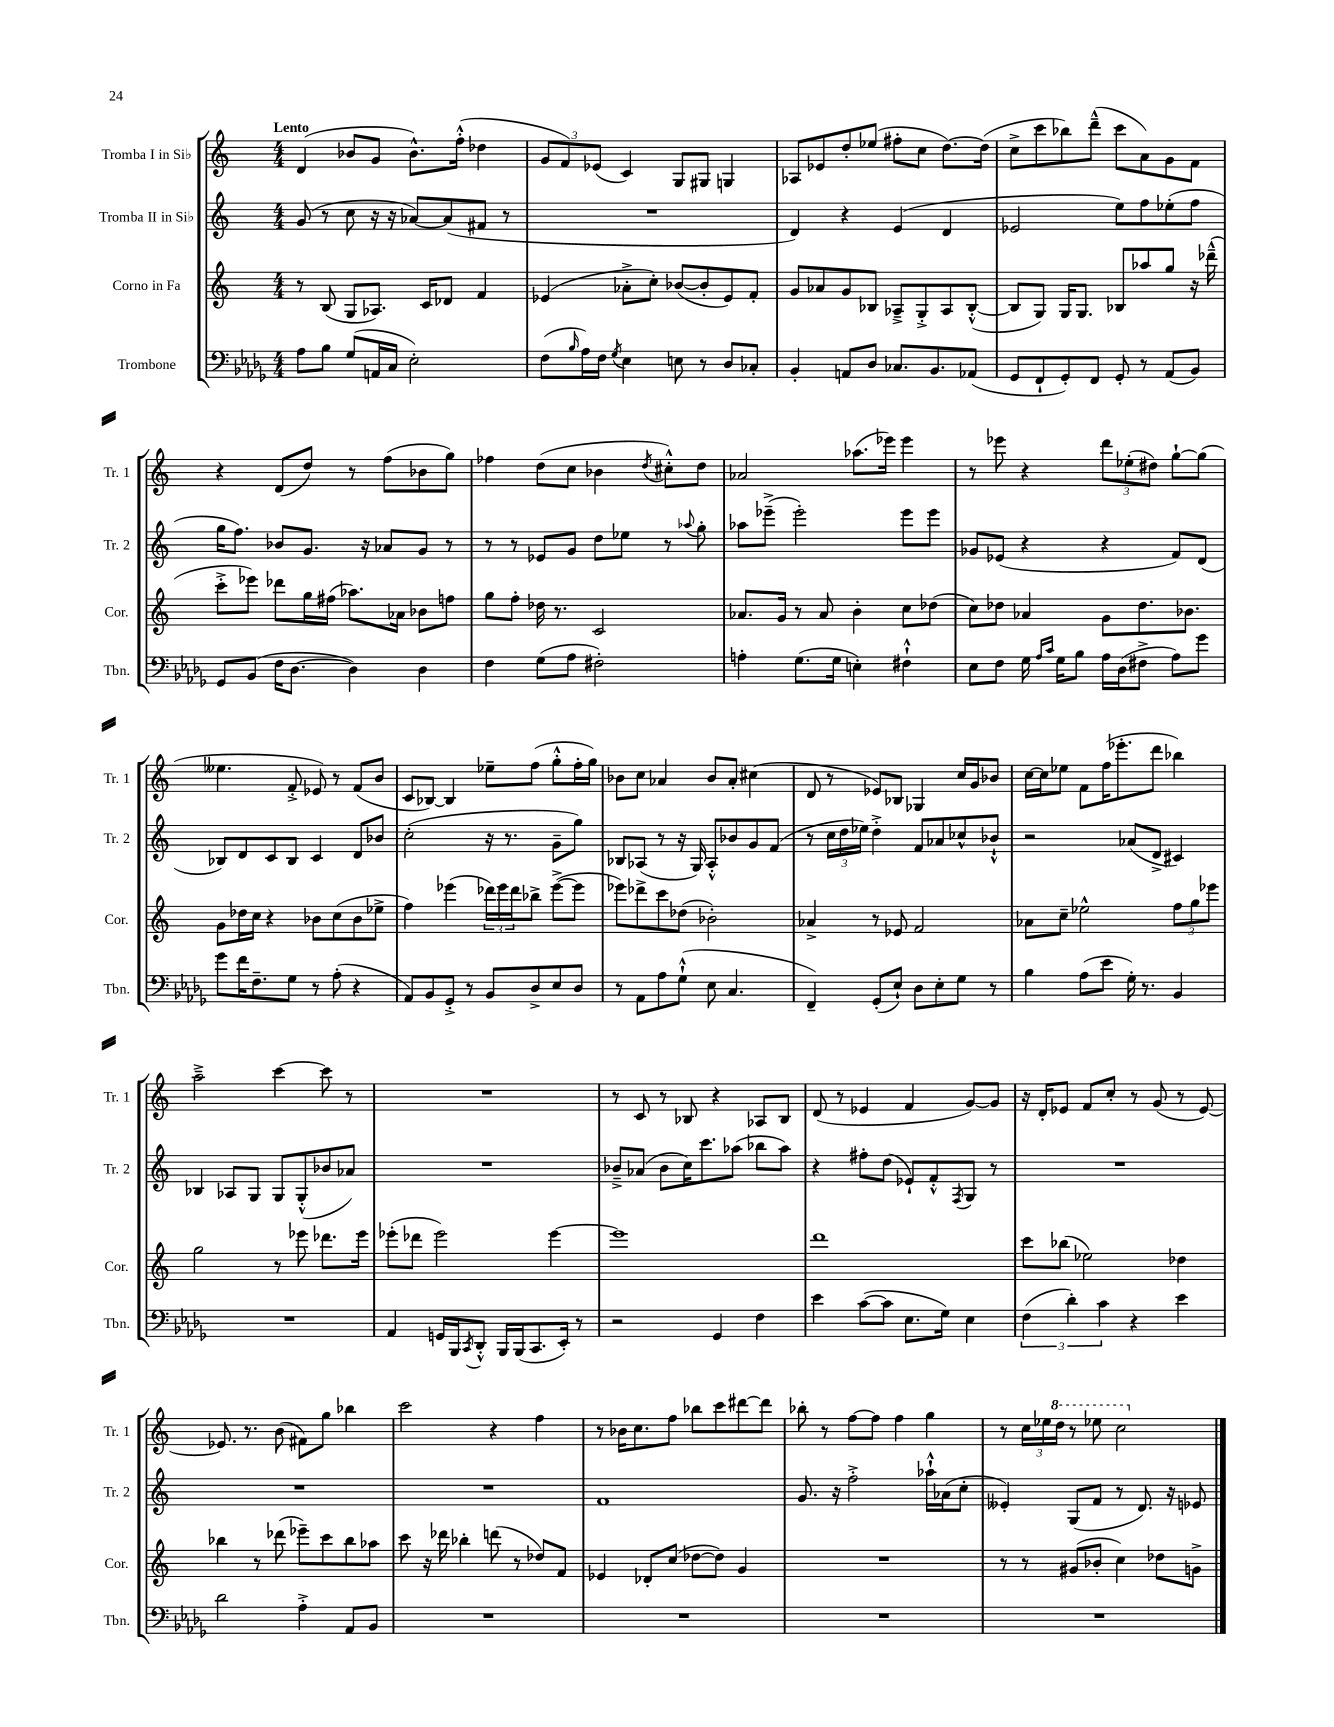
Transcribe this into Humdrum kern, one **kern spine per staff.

**kern	**kern	**kern	**kern
*staff4	*staff3	*staff2	*staff1
*clefF4	*clefG2	*clefG2	*clefG2
*k[b-e-a-d-g-]	*k[]	*k[]	*k[]
*M4/4	*M4/4	*M4/4	*M4/4
8A-\L	8r	(8g/	(4d/
8B-\J	(8B/	8r	.
(8G-/L	8G/L	8cc\	8b-/L
16AA/L	8.A-/J)	16r	8g/J
16C/JJ	.	16r	.
2E-'\)	.	[8a-/L)	8.b-^^\L)
.	16c/LK	.	.
.	8d-/J	(8a-/]	.
.	.	.	(16ff'^^\Jk
.	4f/	8f#/J	4dd-\
.	.	8r	.
=	=	=	=
(8F\L	(4e-/	1r	12g/L
.	.	.	12f/)
16qqB-/	.	.	.
16A-\L)	.	.	.
.	.	.	(12e-/J
16F\JJ	.	.	.
8qG-/	.	.	.
4E-\	8a-'^\L	.	4c/)
.	8cc'\J)	.	.
8E\	([8b-/L	.	8G/L
8r	8b-'/]	.	8G#/J
8D-/L	8e-/)	.	4G/
8C-'/J	8f'/J	.	.
=	=	=	=
4BB-'/	8g/L	4d/)	8A-/L
.	8a-/	.	8e-/
8AA/L	8g/	4r	8dd'/
8D-/J	8B-/J	.	(8ee-/J
8.C-/L	8A-~^/L	(4e/	8ff#'\L
.	8G'^/	.	8cc\J
8.BB-/	.	.	.
.	8A-/	4d/	[8.dd\L)
(8AA-/J	([8B-'^^/J	.	.
.	.	.	(16dd\]Jk
=	=	=	=
8GG-/L	8B-/]L	2e-/	8cc^\L
8FF`/	8G/J)	.	8ccc\
8GG-'/)	16G/LK	.	8bb-\)
.	8.G/J	.	.
8FF/J	.	.	(8ddd~^^\J
8GG-'/	8B-/L	8ee\L)	8ccc\L
8r	8aa-/	8ff\	8a\)
(8AA-/L	8gg/J	(8ee-'\	8g\
8BB-/J)	16r	8ff\J	8f\J
.	(16ddd-~^^\	.	.
=	=	=	=
8GG-/L	8ccc'^\L	16gg\LK	4r
.	.	8.ff\J)	.
(8BB-/J	8eee-\J)	.	.
16F\LK	8ddd-\L	8b-/L	(8d/L
[8.D-\J	.	.	.
.	16gg\L	8.g/J	8dd/J)
.	(16ff#\JJ	.	.
4D-\])	8.aa-\L)	.	8r
.	.	16r	.
.	.	8a-/L	(8ff\L
.	16a-\Jk	.	.
4D-\	8b-\L	8g/J	8b-\
.	8ff\J	8r	8gg\J)
=	=	=	=
4F\	8gg\L	8r	4ff-\
.	8ff'\J	8r	.
(8G-\L	16dd-\	8e-/L	(8dd\L
.	8.r	.	.
8A-\J	.	8g/J	8cc\J
2F#'\)	2c/	8dd\L	4b-\
.	.	8ee-\J	.
.	.	.	8qdd/
.	.	8r	8cc#'^^\L)
.	.	8qqaa-/	.
.	.	8gg'\	8dd\J
=	=	=	=
4A'\	8.a-/L	8aa-\L	2a-/
.	.	(8eee-~^\J	.
.	16g/Jk	.	.
(8.G-\L	8r	2eee-'\)	.
.	8a-/	.	.
16G-\Jk	.	.	.
4E'\)	4b'\	.	(8.aa-\L
.	.	.	16eee-\Jk)
4F#`^^\	8cc\L	8eee-\L	4eee-\
.	(8dd-\J	8eee-\J	.
=	=	=	=
8E-\L	8cc\L)	8g-/L	8r
8F\J	8dd-\J	(8e-/J	8eee-\
16G-\	4a-/	4r	4r
16qqA-/LL	.	.	.
16qqc/JJ	.	.	.
16G-\LK	.	.	.
8B-\J	.	.	.
16A-\LL	8g\L	4r	12ddd\L
(16D-\J	.	.	.
.	.	.	(12ee-'\
8F#^\J	8.dd-\	.	.
.	.	.	12dd#\J)
8A-\L)	.	8f/L)	[8gg`\L
.	8.b-\J	.	.
8g-\J	.	(8d/J	(8gg\]J
=	=	=	=
8g-\L	8g\L	8B-/L)	4.ee--\
16f\K	16dd-\L	8d/	.
8.F~\	16cc\JJ	.	.
.	4r	8c/	.
8G-\J	.	8B-/J	8f'^/
8r	8b-\L	4c/	8e-/)
(8A-'\	(8cc\	.	8r
4r	8b-\	8d/L	(8f/L
.	8ee-^\J	8b-/J	8b/J
=	=	=	=
8AA-/L)	4ff\)	(2cc'\	8c/L
8BB-/	.	.	[8B-/J)
8GG-'^/J	(4eee-\	.	4B-/]
8r	.	.	.
8BB-/L	24ddd-\LL)	16r	8ee-~\L
.	24eee-\	.	.
.	.	8.r	.
.	24ddd-\J	.	.
8D-^/	8bb-^\J	.	(8ff\J
8E-/	([8eee-^\L	8g~\L	8gg'^^\L
8D-/J	8eee-\]J	8gg\J)	16ff'\L
.	.	.	16gg\JJ)
=	=	=	=
8r	8eee-\L)	8B-/L	8b-\L
8AA-\L	8ddd-^\	(8A-/J	8cc\J
8A-\	8ccc\	8r	4a-/
(8G-`^^\J	(8dd-\J	16r	.
.	.	16G/)	.
8E-\	2b-'\)	8A-'^^/L	8b-/L
4.C/	.	8b-/	8a-'/J
.	.	8g/	(4cc#\
.	.	(8f/J	.
=	=	=	=
4FF~/)	4a-^/	8r	8d/
.	.	24cc\LL	8r
.	.	24dd\	.
.	.	24ee-\JJ)	.
(8GG-'/L	8r	4dd'^\	8e-/L)
8E-`/J)	8e-/	.	8B-/J
8D-\L	2f/	8f/L	4G-/
8E-'\	.	8a-/	.
8G-\J	.	8cc-^^/	16cc/LL
.	.	.	16g/J
8r	.	8b-`^^/J	8b-/J
=	=	=	=
4B-\	8a-\L	2r	[16cc\LL
.	.	.	16cc\]J
.	8cc~\J	.	8ee-\J
(8A-\L	2ee-^^\	.	8f\L
8e-\J	.	.	(16ff\K
.	.	.	8.eee-'\
16G-'\)	.	(8a-/L	.
8.r	.	.	.
.	.	8d^/J	8ddd\J
4BB-/	12ff\L	4c#/)	4bb-\)
.	12gg\	.	.
.	12eee-\J	.	.
=	=	=	=
1r	2gg\	4B-/	2aa~^\
.	.	8A-/L	.
.	.	8G/J	.
.	8r	8G/L	[4ccc\
.	8eee-\	(8G'^^/	.
.	8.ddd-\L	8b-/	8ccc\]
.	.	8a-/J)	8r
.	16eee-\Jk	.	.
=	=	=	=
4AA-/	(8eee-'\L	1r	1r
.	8ddd-\J	.	.
16GG/LL	2eee-\)	.	.
16BBB-/J	.	.	.
8qCC/	.	.	.
8DD-'^^/J	.	.	.
16BBB-/LL	.	.	.
(16BBB-/J	.	.	.
8.CC/	.	.	.
.	[4eee-\	.	.
16EE-'/Jk)	.	.	.
8r	.	.	.
=	=	=	=
2r	1eee-]	8b-~^/L	8r
.	.	(8a-/J	8c/
.	.	8b-\L	8r
.	.	16cc\K)	8B-/
.	.	8.ccc\	.
4GG-/	.	.	4r
.	.	(8aa-\J	.
4F\	.	8bb-\L	8A-/L
.	.	8aa-\J)	8B-/J
=	=	=	=
4e-\	1ddd	4r	(8d/
.	.	.	8r
([8c\L	.	8ff#'\L	4e-/
8c\]J	.	(8dd\J	.
8.E-\L	.	8e-`/L)	4f/
.	.	8f'^^/	.
16G-\Jk)	.	.	.
.	.	8qF/	.
4E-\	.	8G/J	[8g/L)
.	.	8r	8g/]J
=	=	=	=
(6F\	8ccc\L	1r	16r
.	.	.	16d'/LK
.	(8bb-\J	.	8e-/J
6d-'\)	.	.	.
.	2ee-\)	.	8f/L
6c\	.	.	.
.	.	.	8cc'/J
4r	.	.	8r
.	.	.	(8g/
4e-\	4dd-\	.	8r
.	.	.	[8e-/)
=	=	=	=
2d-\	4bb-\	1r	8.e-/]
.	.	.	8.r
.	8r	.	.
.	(8ddd-\	.	(8b\
4A-'^\	8eee-~\L)	.	8f#\L)
.	8ccc\	.	8gg\J
8AA-/L	8bb-\	.	4bb-\
8BB-/J	8aa-\J	.	.
=	=	=	=
1r	8ccc\	1r	2ccc\
.	16r	.	.
.	16ddd-\	.	.
.	4bb-'\	.	.
.	(8ddd\	.	4r
.	8r	.	.
.	8dd-/L)	.	4ff\
.	8f/J	.	.
=	=	=	=
1r	4e-/	1f	8r
.	.	.	16b-\LK
.	.	.	8.cc\
.	8d-'/L	.	.
.	(8cc/J	.	8ff\J
.	[8dd-\L	.	8bb-\L
.	8dd-\]J)	.	8ccc\
.	4g/	.	[8ddd#\
.	.	.	8ddd#\]J
=	=	=	=
1r	1r	8.g/	8bb-'\
.	.	.	8r
.	.	16r	.
.	.	2ff'^\	[8ff\L
.	.	.	8ff\]J
.	.	.	4ff\
.	.	16aa-`^^\LL	4gg\
.	.	(16a-\J	.
.	.	8cc'\J	.
=	=	=	=
1r	8r	4e--'/)	8r
.	8r	.	24cc\LL
.	.	.	24ee-\
.	.	.	24ddd\JJ
.	(8g#/L	(8G/L	8r
.	8b-'/J	8f/J	8eee-\
.	4cc\)	8r	2ccc\
.	.	8.d/)	.
.	8dd-\L	.	.
.	.	16r	.
.	8g^\J	8e-/	.
==	==	==	==
*-	*-	*-	*-
